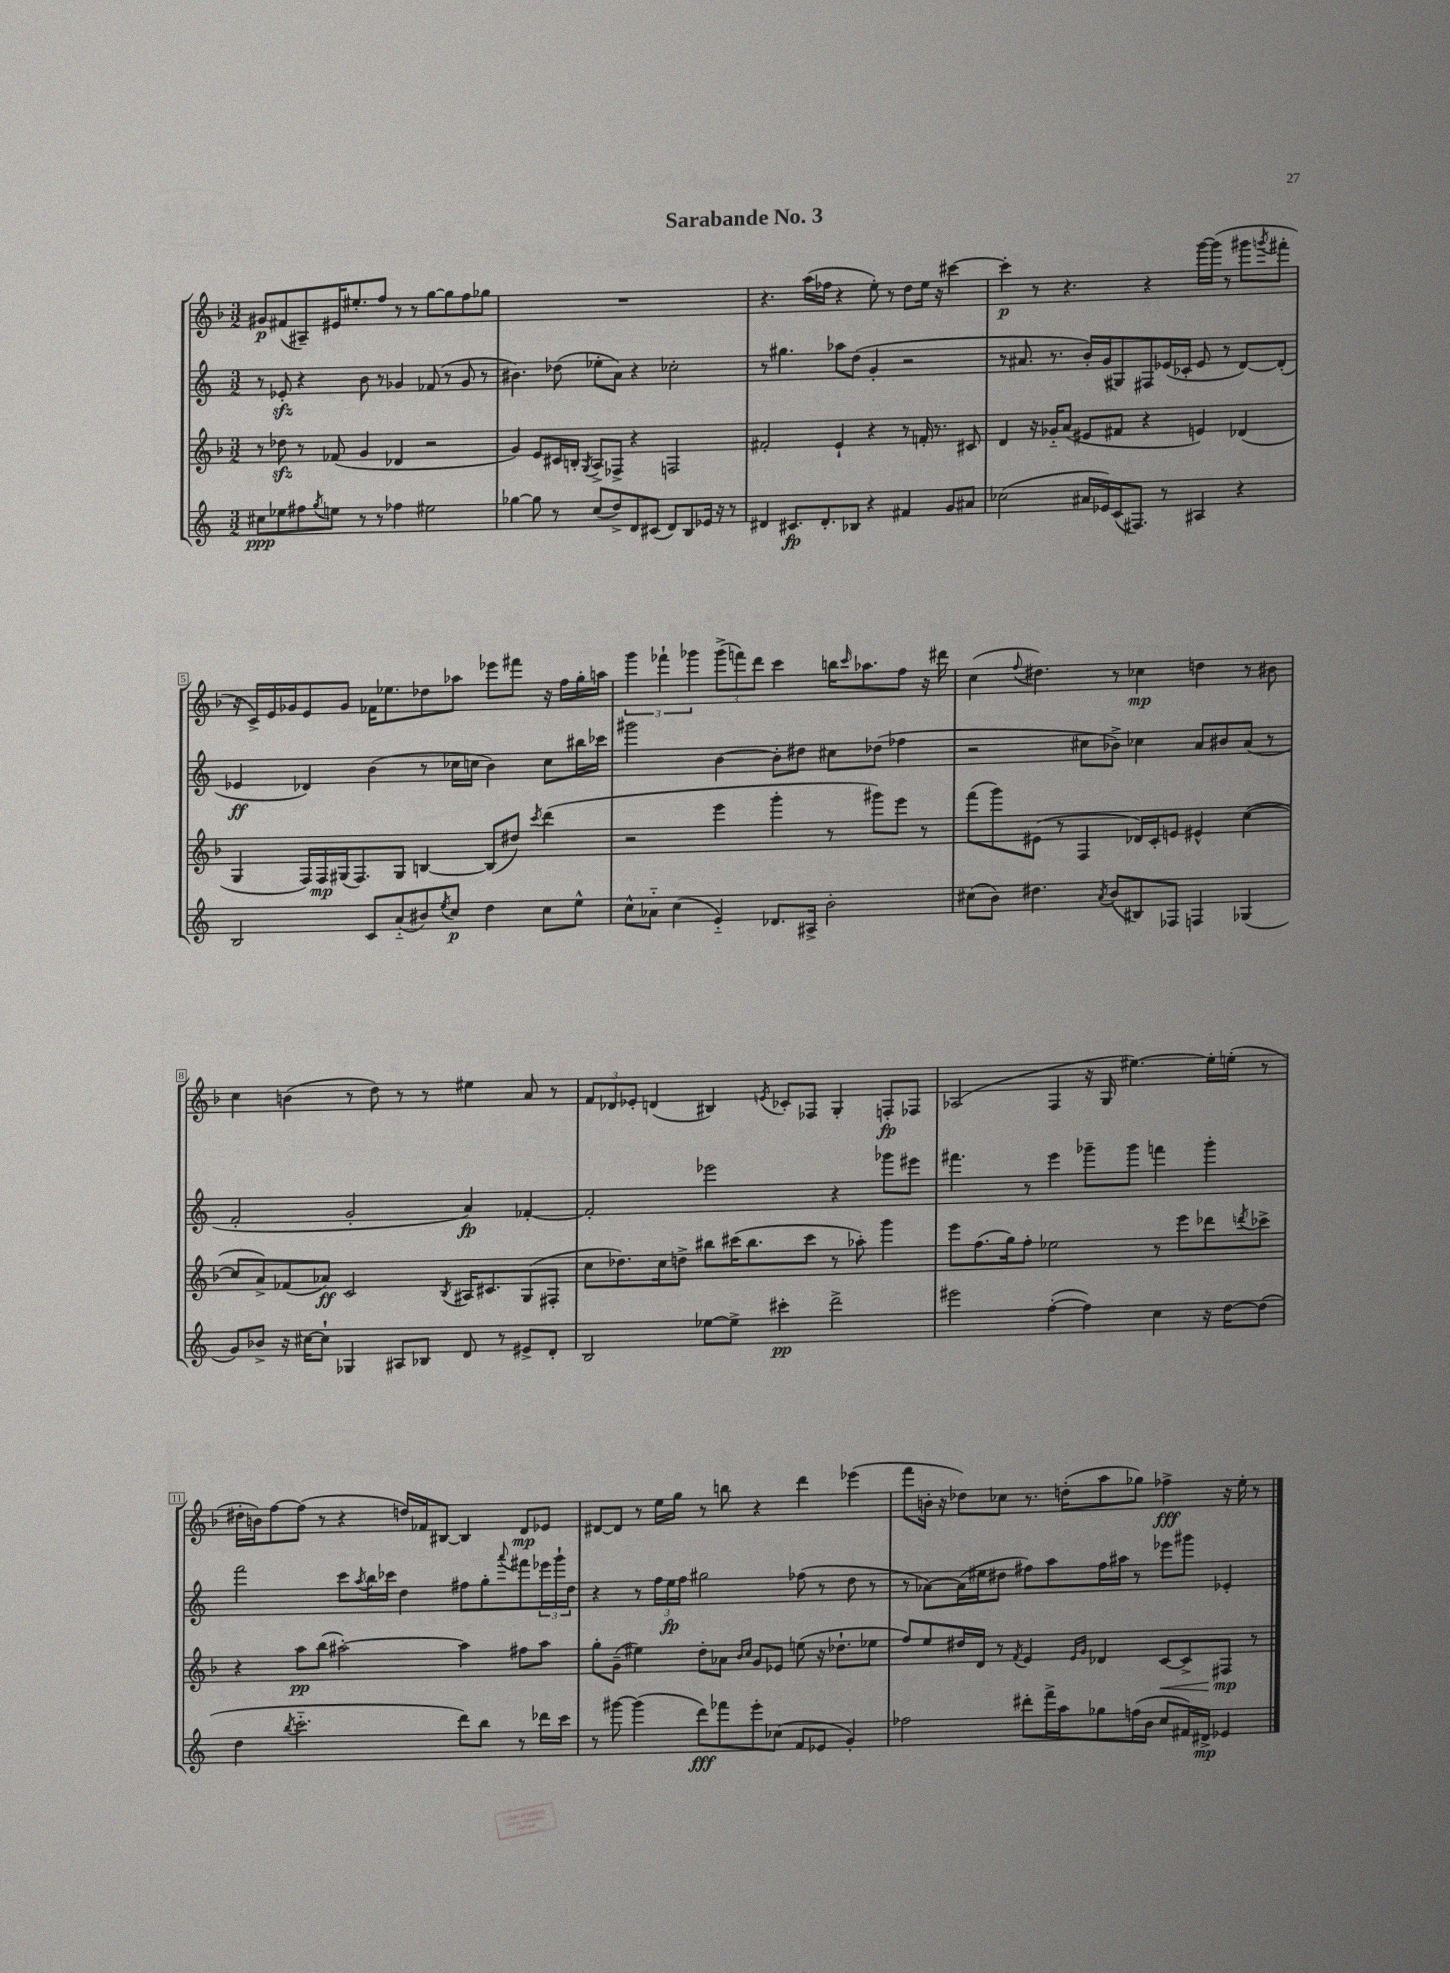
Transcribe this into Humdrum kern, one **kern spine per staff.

**kern	**kern	**kern	**kern
*staff4	*staff3	*staff2	*staff1
*clefG2	*clefG2	*clefG2	*clefG2
*k[]	*k[b-]	*k[]	*k[b-]
*M3/2	*M3/2	*M3/2	*M3/2
8cc#	8r	8r	8g#
8ee-	8dd-	8e-'	(8f#
8ff#	8r	4r	8A#~)
8qgg	.	.	.
8ee	(8f-	.	16e#
.	.	.	8.ee#'
8r	4g	8b	.
8r	.	8r	8ff
4ff-	4d-	4g-	8r
.	.	.	8r
2ee#	2r	(8f-	[8gg
.	.	8r	8gg]
.	.	8g-	8ff
.	.	8r	8gg-
=	=	=	=
[4gg-	4g)	4.b#)	1.r
8gg-]	8e	.	.
8r	16c#	(8dd-	.
.	16B'	.	.
.	8qG	.	.
(8cc	8A^	8ee-'	.
8dd^)	8F-^	8a)	.
8d	4r	4r	.
(8c#	.	.	.
8d)	2F	2cc-'	.
8B	.	.	.
16e-	.	.	.
16r	.	.	.
8r	.	.	.
=	=	=	=
4d#	2f#'	8r	4.r
.	.	4.gg#	.
8.c#	.	.	.
.	.	.	(16aa
8.d#'	.	.	16ff-
.	4e`	8aa-	4r
8B-	.	(8dd	.
4r	4r	4g'	8ee')
.	.	.	8r
4f#	8r	2r	8dd
.	16f'	.	16ee
.	8.r	.	16r
8g	.	.	[4ccc#
8a#	8c#	.	.
=	=	=	=
(2cc-	4d	8r	4ccc#']
.	.	8.a#	.
.	16r	.	8r
.	16g-'~	8.r	.
.	(8a	.	4.r
16a#	8e#	16b')	.
16e-)	.	(16g	.
(16c	8f#	8G#)	.
8.F#)	.	.	.
.	4r	8F#	4r
8r	.	(16e-	.
.	.	16c-'	.
4A#	4e)	8e-	[16ggg
.	.	.	(16ggg]
.	.	8r	8r
4r	(4d-	[8d)	8ggg#
.	.	.	8qggg
.	.	(8d']	8fff#'
=	=	=	=
2B	4G	4e-	16r
.	.	.	16c^)
.	.	.	16e
.	.	.	16g-
.	16F)	4d-)	8e
.	16F	.	.
.	(16G#	.	8g-
.	8.F)	.	.
8c	.	(4b	16f-
.	.	.	8.ee-
(8a'~	8G#	.	.
8b#)	[4B	8r	8dd-
8qee	.	.	.
8cc	.	16cc-	8aa-
.	.	16cc	.
4dd	(8B]	4b)	8eee-
.	8dd#)	.	8fff#
.	8qccc	.	.
8cc	(4ddd	8cc	16r
.	.	.	16ff
8ee^^	.	16bb#	16gg'
.	.	16ccc-	16aa
=	=	=	=
8cc^^	2r	2ggg#	6ggg
8a-'~	.	.	.
.	.	.	6fff-`
(4cc	.	.	.
.	.	.	6ggg-
4e'~)	4eee	[4b	(12ggg-^
.	.	.	12fff)
.	.	.	12ddd
8.d-	4ggg'	8b']	4ccc
.	.	8dd#	.
16A#^	.	.	.
2b'	8r	8cc#	16bb
.	.	.	16qqccc
.	.	.	8.aa-
.	8ggg#)	(8dd-	.
.	8eee	4ff-	8ff
.	8r	.	16r
.	.	.	16ddd#
=	=	=	=
(8cc#	(8fff	2r	(4cc
8b)	8ggg)	.	.
.	.	.	8qqff
4.dd#	(8e#	.	4.dd#)
.	8r	.	.
.	4F	8cc#	.
8qa	.	.	.
(8b	.	8b-^)	8r
8B#)	16d-)	4cc-	4cc-
.	16c'	.	.
8F-	8e	.	.
4F	4e#^^	8a	4dd
.	.	8b#	.
(4G-	([4cc	(8a	8r
.	.	8r	8b#
=	=	=	=
8g)	8cc]	2f'	4cc
8b-^	8a^)	.	.
16r	(8f-	.	(4b
[16cc#	.	.	.
8cc#`]	8a-)	.	.
4G-	2c	2g'	8r
.	.	.	8dd)
8A#	.	.	8r
8B-	.	.	8r
.	8qB-	.	.
8d	16A#	4a)	4ee#
.	8.c#	.	.
8r	.	.	.
8e#^	(8G	[4f-'	8a
8d'	8F#'	.	8r
=	=	=	=
2B	8cc	2f-']	12f
.	.	.	12d-
.	8.dd-)	.	.
.	.	.	12e-'
.	.	.	(4d
.	16cc	.	.
.	8dd^	.	.
[8ee-	8bb#	2eee-	4B#)
8ee-^]	(16ccc#	.	.
.	8.bb#	.	.
.	.	.	8qe
4ccc#'	.	.	8c-'
.	8ccc#	.	8F-
2ddd^	8r	4r	4G'
.	8aa-')	.	.
.	4ggg	8ggg-	8F'
.	.	8eee#	8F-
=	=	=	=
2eee#	8eee	4.fff#	(2A-
.	(8.ff	.	.
.	16gg)	.	.
.	8ff'	8r	.
([4ff'	2ee-	4eee	4F
4ff])	.	8ggg-~	16r
.	.	.	16G
.	.	8ggg-	[4.ee#)
4cc	8r	4fff	.
.	8eee	.	.
16r	8ddd-	4ggg-'	16ee#']
[16dd	.	.	(16ee'
.	8qddd	.	.
(8dd]	8ccc-^	.	8r
=	=	=	=
4dd	4r	2fff	16dd#'
.	.	.	16b)
.	.	.	[8ff
8qbb	.	.	.
2.ccc'~	8aa	.	(8ff]
.	(8bb-	.	8r
.	[2aa#')	8ccc	4r
.	.	8qaa	.
.	.	16bb	.
.	.	16ccc-	.
.	.	4dd	16dd)
.	.	.	16f-
.	.	.	[8B#
8ddd)	4aa#]	8ff#	4B#]
8bb	.	8gg'	.
.	.	8qqaaa	.
8r	8ff#	8fff#	8d
16ddd-	8aa#	24eee-	8e-
.	.	24ggg`	.
16ccc	.	.	.
.	.	24dd	.
=	=	=	=
8r	8gg'	4r	[8d#
[8ggg#	(8g~	.	8d#]
(4ggg#]	4ee#)	8r	8r
.	.	24ff	16ee
.	.	24ee	.
.	.	.	16gg
.	.	24ff	.
8ddd)	8dd'	2gg#	8r
8fff-	8a-	.	8bb
.	16qqb-	.	.
.	16qqcc	.	.
8eee'	8g	.	4r
(8cc-	8e-	.	.
8f	(8ee	(8ff-	4ddd
8e-	16r	8r	.
.	8.dd-`	.	.
4g')	.	8dd	(4eee-
.	8ee-	8r	.
=	=	=	=
2ff-	8ff)	8r	8fff
.	8ee	[8a-)	16b'
.	.	.	16r
.	16dd#	(16a-]	8dd-)
.	16d	16ee#	.
.	8r	8dd#	8cc-
.	8qf	.	.
8ddd#'	4e	8ff#)	8.r
16fff^	.	8aa	.
16aa	.	.	(16dd'
.	16qqe	.	.
.	16qqg	.	.
8gg-	4d-	16ff#	8aa
.	.	16aa#	.
(16ff	.	8r	8gg-)
16b	.	.	.
8cc	[8c	8eee-	4ff-^
16f#)	8c^]	8ggg#	.
16d#^	.	.	.
4e-	8F#	4e-'	16r
.	.	.	16ee'
.	8r	.	8r
==	==	==	==
*-	*-	*-	*-
